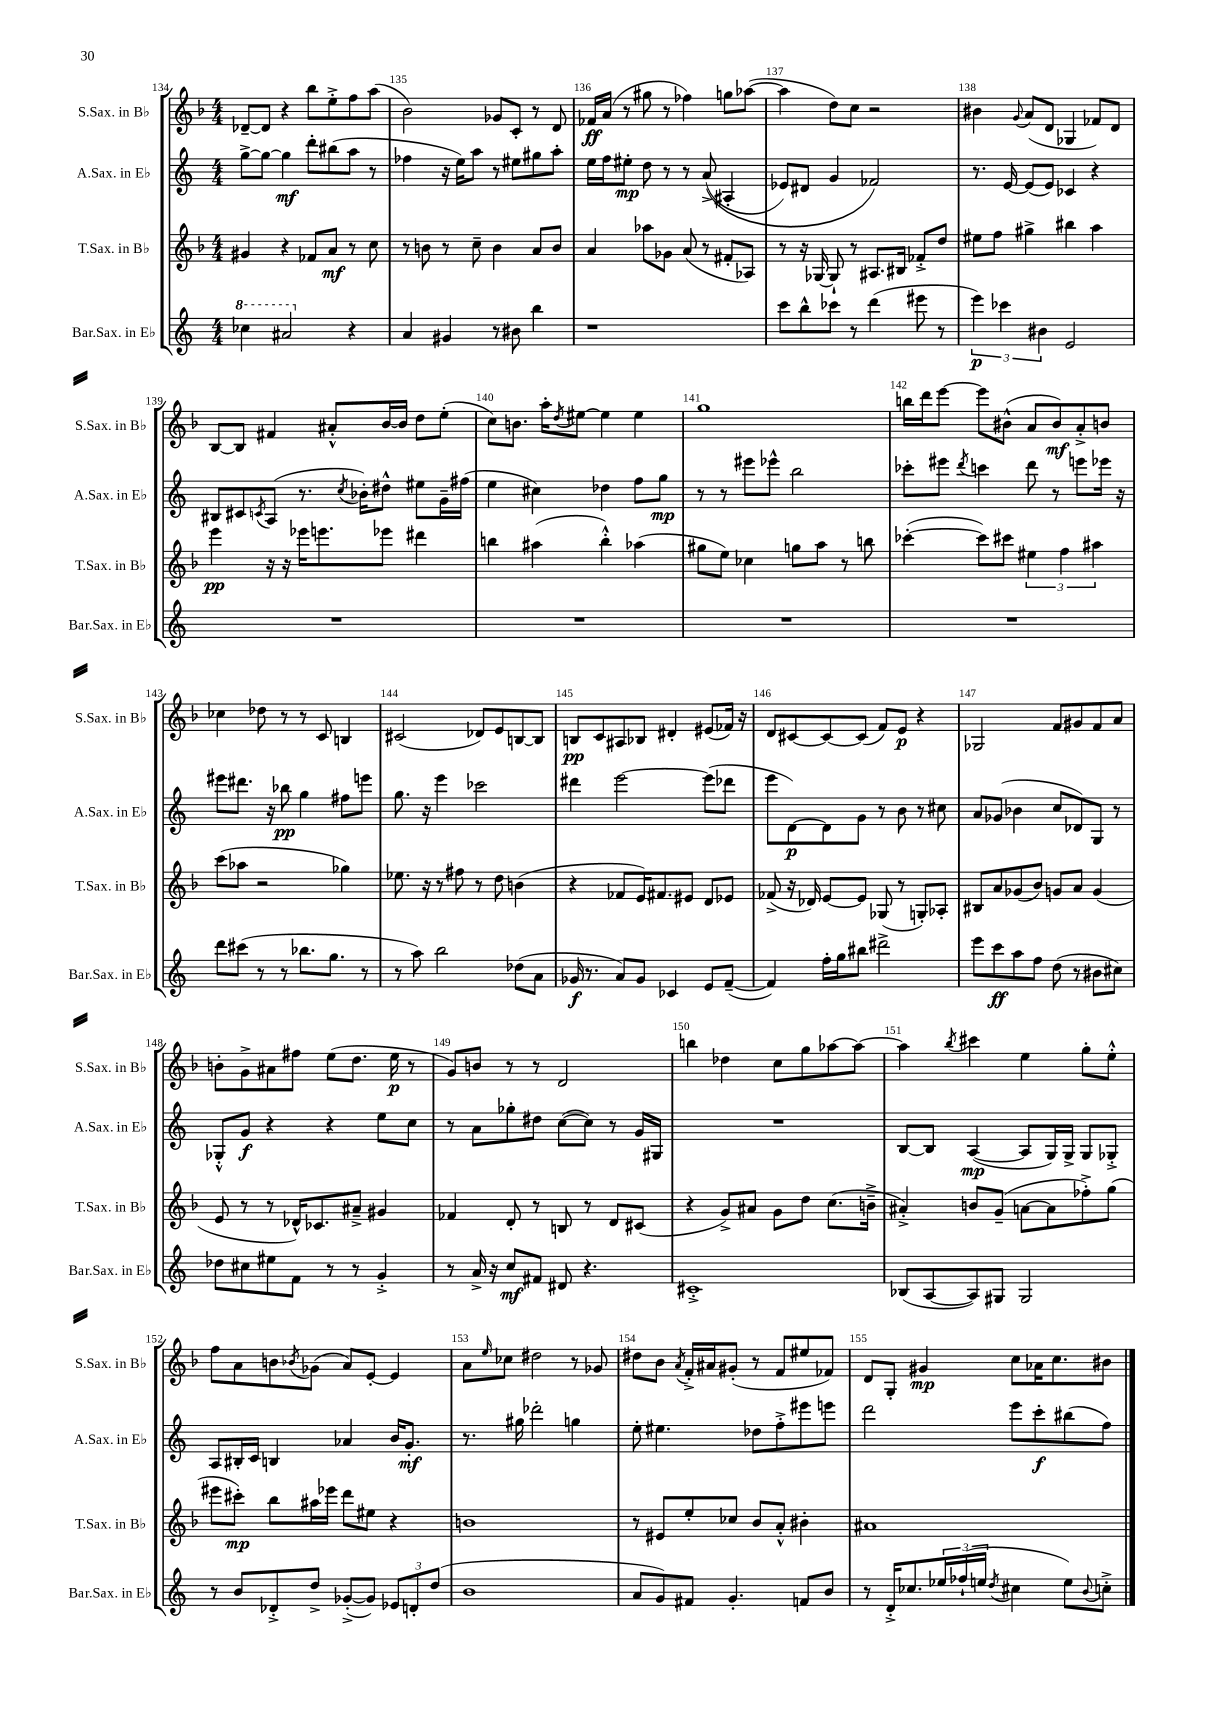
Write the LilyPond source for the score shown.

<<
\new StaffGroup <<
\new Staff = "s0" \with { instrumentName = "S.Sax. in Bb" shortInstrumentName = "S.Sax. in Bb" } {
    \clef treble \key f \major \numericTimeSignature \time 4/4
    des'8~-- des'8 r4 bes''8 e''8-.-> f''8 a''8( |
    bes'2) ges'8 c'8-. r8 d'8 |
    fes'16\ff a'16( r8 gis''8 r8 fes''4) g''8 aes''8~( |
    aes''4 d''8) c''8 r2 |
    bis'4 \appoggiatura { g'8 } a'8( d'8 ges4 fes'8) d'8 |
    bes8~ bes8 fis'4 ais'8-.-^ bes'16~ bes'16 d''8 e''8-.( |
    c''8) b'8. a''16-. \acciaccatura { d''8 } eis''8~ eis''4 eis''4 |
    g''1 |
    b''16 d'''16 e'''8~ e'''8 bis'8-^( a'8 bis'8\mf) a'8-.-> b'8 |
    ces''4 des''8 r8 r8 c'8 b4 |
    cis'2( des'8) e'8 b8~ b8 |
    b8\pp c'8 ais8 bes8 dis'4-. eis'8( fes'16) r16 |
    d'8 cis'8~ cis'8~ cis'8( f'8) e'8\p r4 |
    ges2 f'8 gis'8 f'8 a'8 |
    b'8-. g'8-> ais'8 fis''8 e''8( d''8. e''16\p r8 |
    g'8) b'8 r8 r8 d'2 |
    b''4 des''4 c''8 g''8 aes''8~ aes''8~ |
    aes''4 \acciaccatura { bes''8 } cis'''4 e''4 g''8-. e''8-.-^ |
    f''8 a'8 b'8 \acciaccatura { bes'8 } ges'8( a'8) e'8~-. e'4 |
    a'8 \grace { e''16 } ces''8 dis''2 r8 ges'8 |
    dis''8 bes'8 \acciaccatura { a'8 } f'16-.-> ais'16 gis'8-.( r8 f'8 eis''8 fes'8) |
    d'8 g8-. gis'4\mp c''8 aes'16 c''8. bis'8 \bar "|." |
}
\new Staff = "s1" \with { instrumentName = "A.Sax. in Eb" shortInstrumentName = "A.Sax. in Eb" } {
    \clef treble \key c \major \numericTimeSignature \time 4/4
    g''8~-> g''8~ g''4\mf d'''8-. bis''8( a''8 r8 |
    fes''4 r16 e''16) a''8 r8 eis''8 gis''8 a''8-. |
    e''16 f''16 eis''8-.\mp d''8 r8 r8 a'8->(\( ais4-. |
    ees'8) dis'8 g'4 fes'2\) |
    r8. e'16~ e'8( e'8) ces'4 r4 |
    bis8 cis'8 \acciaccatura { c'8 } a8( r8. \acciaccatura { c''8 } bes'16-.) dis''8-^ eis''8 g'16-- fis''16( |
    e''4 cis''4) des''4 f''8 g''8\mp |
    r8 r8 eis'''8 ees'''8-^ b''2 |
    ces'''8-. eis'''8 \acciaccatura { d'''8 } c'''4 d'''8 r8 e'''8 ees'''16 r16 |
    eis'''8 dis'''8. r16 bes''8\pp g''4 fis''8 e'''8 |
    g''8. r16 e'''4 ces'''2 |
    dis'''4 e'''2~ e'''8( des'''8 |
    e'''8 d'8~\p) d'8 g'8 r8 b'8 r8 cis''8 |
    a'8 ges'8( bes'4 c''8 des'8) g8 r8 |
    ges8-.-^ g'8\f r4 r4 e''8 c''8 |
    r8 a'8 ges''8-. dis''8 c''8~( c''8) r8 g'16 gis16 |
    R1 |
    b8~ b8 a4~\mp( a8 g16) g16-> g8 ges8-.-> |
    a8 bis16-. c'16 b4 aes'4 b'16 g'8.-.\mf |
    r8. gis''16 des'''2-. g''4 |
    e''8-. eis''4. des''8 f''8-.-> eis'''8 e'''8 |
    d'''2 e'''8 c'''8-.\f bis''8( f''8) \bar "|." |
}
\new Staff = "s2" \with { instrumentName = "T.Sax. in Bb" shortInstrumentName = "T.Sax. in Bb" } {
    \clef treble \key f \major \numericTimeSignature \time 4/4
    gis'4 r4 fes'8 a'8\mf r8 c''8 |
    r8 b'8 r8 c''8-- b'4 a'8 b'8 |
    a'4 aes''8 ges'8 a'8( r8 fis'8-. aes8) |
    r8 r16 ges16~ ges8-! r8 ais8. bis16 fes'8-.-> d''8 |
    eis''8 f''8 gis''4-> bis''4 a''4 |
    e'''4\pp r16 r16 ees'''16 e'''8. ees'''8 dis'''4 |
    b''4 ais''4( b''4-.-^) aes''4( |
    gis''8 e''8) ces''4 g''8 a''8 r8 b''8 |
    ces'''4~-.( ces'''8) cis'''8 \tuplet 3/2 { eis''4 f''4 ais''4 } |
    c'''8( aes''8 r2 ges''4) |
    ees''8. r16 r8 fis''8 r8 d''8 b'4( |
    r4 fes'8 e'16) fis'8. eis'8 d'8 ees'8 |
    fes'8->( r16 des'16) e'8~ e'8 ges8( r8 g8-.) aes8-. |
    bis8 a'8 ges'8( bes'8) g'8 a'8 g'4( |
    e'8 r8 r8 des'16-^) ces'8. ais'8---> gis'4 |
    fes'4 d'8-. r8 b8 r8 d'8 cis'8( |
    r4 g'8->) ais'8 g'8 d''8 c''8.( b'16---> |
    ais'4-.->) b'8 g'8--( a'8~ a'8 fes''8-.->) g''8( |
    eis'''8 cis'''8-.\mp) bes''8 ais''16 ees'''16 d'''8 eis''8 r4 |
    b'1 |
    r8 eis'8 e''8-. ces''8 bes'8 a'8-.-^ bis'4-. |
    ais'1 \bar "|." |
}
\new Staff = "s3" \with { instrumentName = "Bar.Sax. in Eb" shortInstrumentName = "Bar.Sax. in Eb" } {
    \clef treble \key c \major \numericTimeSignature \time 4/4
    \ottava #1 ces'''4 ais''2 \ottava #0 r4 |
    a'4 gis'4 r8 bis'8 b''4 |
    r1 |
    c'''8 b''8-^ ces'''8 r8 d'''4( eis'''8 r8 |
    \tuplet 3/2 { e'''4\p) ces'''4 bis'4 } e'2 |
    R1 |
    R1 |
    R1 |
    R1 |
    d'''8 cis'''8( r8 r8 bes''8. g''8. r8 |
    r8 a''8) b''2 des''8( a'8 |
    ges'16\f r8. a'8) ges'8 ces'4 e'8 f'8~--( |
    f'4) f''16-. g''16 bis''8 dis'''2-> |
    e'''8 c'''8\ff a''8 f''8 d''8( r8 bis'8 cis''8) |
    des''8 cis''8 eis''8 f'8 r8 r8 g'4-.-> |
    r8 a'16-> r16 c''8\mf fis'8 dis'8 r4. |
    cis'1-.-> |
    bes8( a8~ a8) gis8 gis2 |
    r8 b'8 des'8-.-> d''8-> ges'8~-.->( ges'8) \tuplet 3/2 { ees'8 d'8-. d''8( } |
    b'1 |
    a'8 g'8) fis'8 g'4.-. f'8 b'8 |
    r8 d'16-.-> ces''8. \tuplet 3/2 { ees''16 fes''16-!( e''16 } \acciaccatura { d''8 } cis''4 e''8) \appoggiatura { b'8 } c''8-.-> \bar "|." |
}
>>
>>
\layout { \context { \Score currentBarNumber = #134 \override BarNumber.break-visibility = ##(#f #t #t) barNumberVisibility = #all-bar-numbers-visible } }
